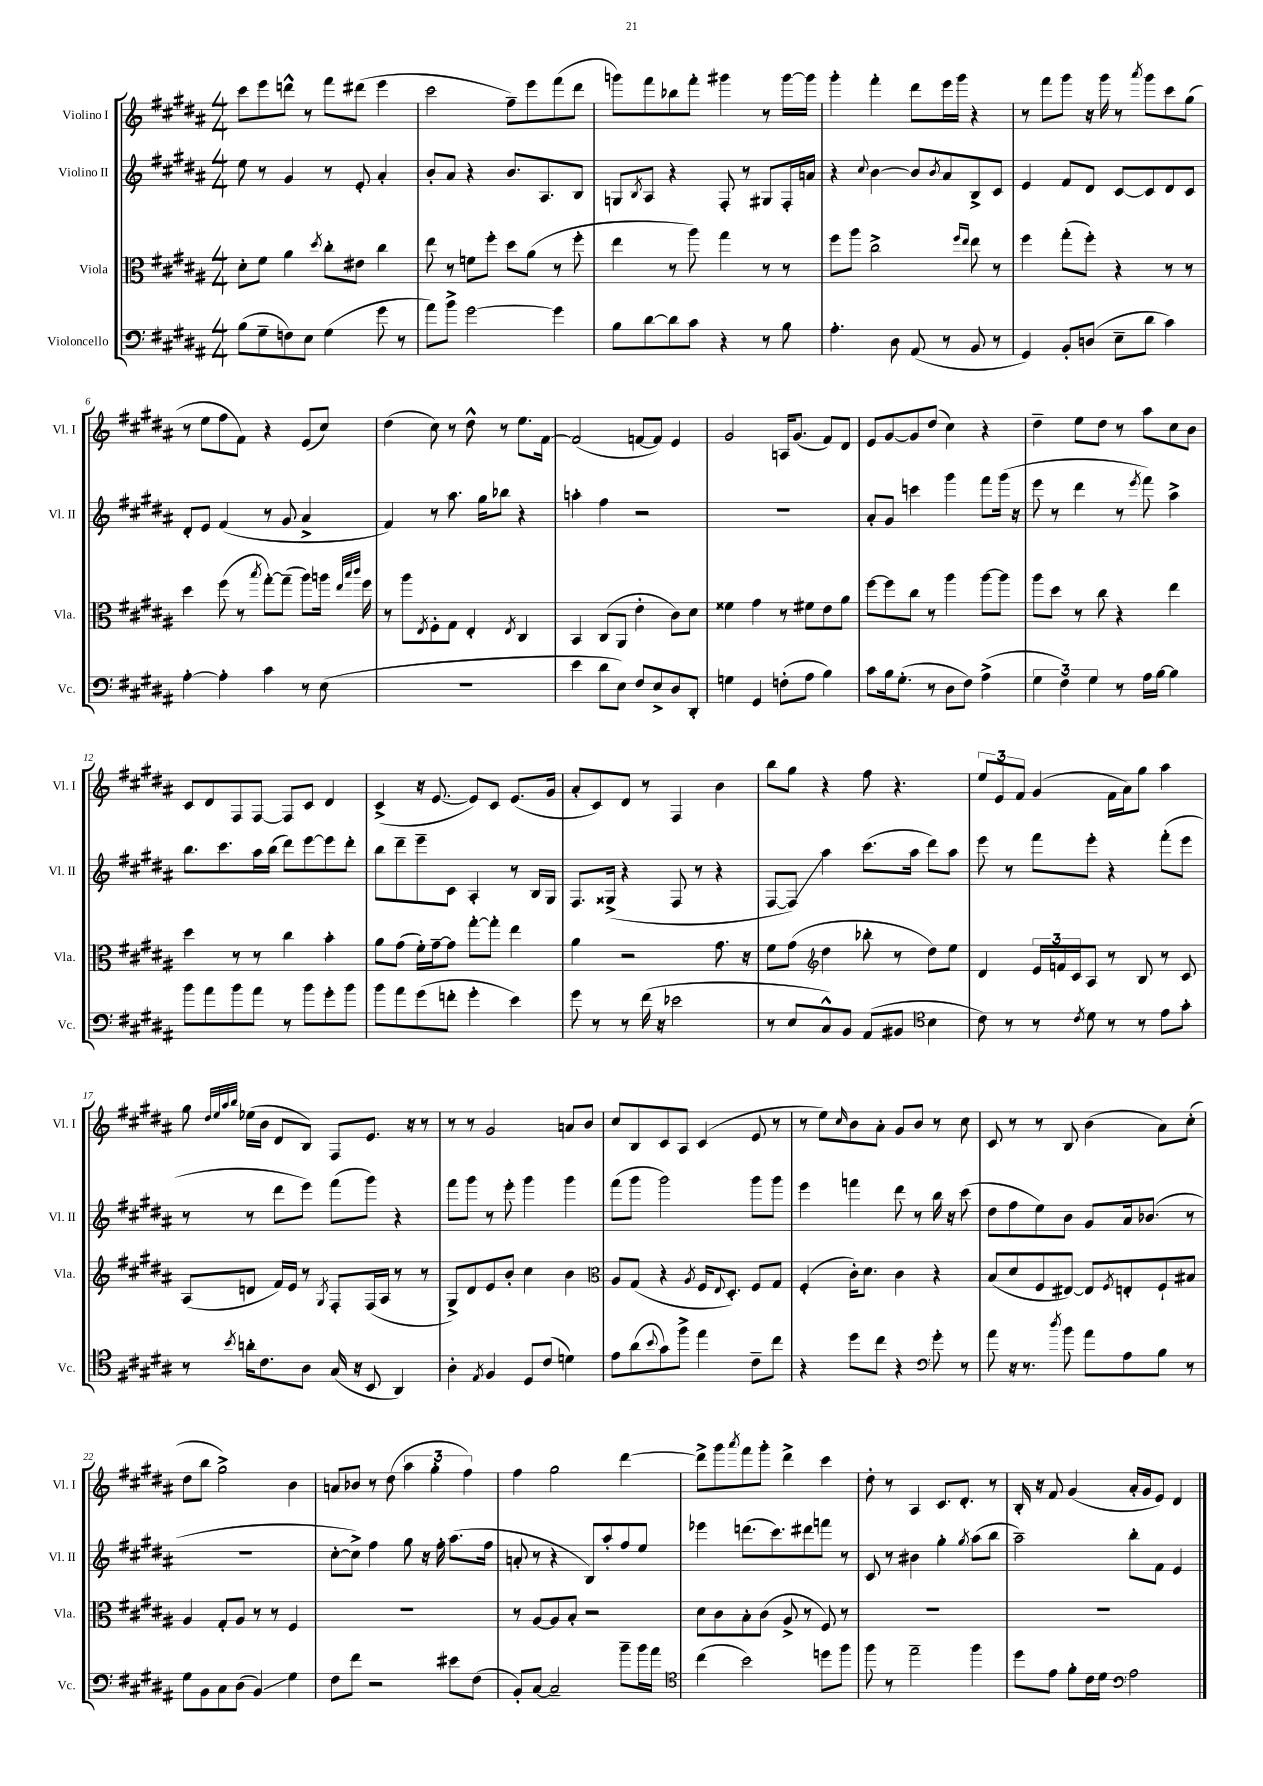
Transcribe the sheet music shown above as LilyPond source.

<<
\new StaffGroup <<
\new Staff = "s0" \with { instrumentName = "Violino I" shortInstrumentName = "Vl. I" } {
    \clef treble \key b \major \numericTimeSignature \time 4/4
    cis'''8 e'''8 d'''8-^ r8 fis'''8 dis'''8( e'''4 |
    cis'''2 fis''8--) e'''8 fis'''8( dis'''8 |
    g'''8) fis'''8 bes''8 fis'''8-. gis'''4 r8 gis'''16~ gis'''16 |
    gis'''4-. fis'''4-. dis'''8 e'''16 gis'''16 r4 |
    r8 fis'''8 gis'''8 r16 gis'''16 r8 \acciaccatura { ais'''8 } gis'''8 cis'''8 gis''8( |
    r8 e''8 fis''8 fis'8) r4 e'8( cis''8) |
    dis''4( cis''8) r8 dis''8-^ r8 e''8. fis'16~ |
    fis'2( f'8~ f'8) e'4 |
    gis'2 a16 gis'8.( fis'8) dis'8 |
    e'8 gis'8~ gis'8 dis''8( cis''4) r4 |
    dis''4-- e''8 dis''8 r8 ais''8 cis''8 b'8 |
    cis'8 dis'8 fis8 fis8~ fis8 cis'8 dis'4 |
    cis'4->( r16 e'8.~ e'8) cis'8 e'8.( gis'16 |
    ais'8-. cis'8) dis'8 r8 fis4 b'4 |
    b''8 gis''8 r4 fis''8 r4. |
    \tuplet 3/2 { e''8 e'8 fis'8 } gis'4( fis'16 ais'16) gis''8 ais''4 |
    gis''8 \grace { dis''32 e''32 ais''32 b''32 } ees''16( b'16 dis'8 b8) fis8 e'8. r16 r8 |
    r8 r8 gis'2 a'8 b'8 |
    cis''8 b8 cis'8 ais8 cis'4( e'8 r8 |
    r8 e''8) \grace { cis''16 } b'8 ais'8-. gis'8 b'8 r8 cis''8 |
    cis'8 r8 r8 b8 b'4( ais'8) cis''8-.( |
    dis''8 b''8 gis''2->) b'4 |
    a'8 bes'8 r8 dis''8( \tuplet 3/2 { ais''4 gis''4-. fis''4) } |
    fis''4 gis''2 dis'''4~ |
    dis'''8-> gis'''8 \acciaccatura { ais'''8 } fis'''8 gis'''8-. dis'''4-> cis'''4 |
    dis''8-. r8 ais4 cis'8. dis'8.-. r8 |
    b16-. r16 fis'8 gis'4( ais'16-. gis'16 e'8) dis'4 \bar "|." |
}
\new Staff = "s1" \with { instrumentName = "Violino II" shortInstrumentName = "Vl. II" } {
    \clef treble \key b \major \numericTimeSignature \time 4/4
    e''8 r8 gis'4 r8 e'8-. ais'4-. |
    b'8-. ais'8 r4 b'8. ais8. b8 |
    g8 \acciaccatura { b8 } ais8 r4 fis8-. r8 gis8 fis16-. a'16 |
    r4 \appoggiatura { cis''8 } b'4~ b'8 \acciaccatura { b'8 } ais'8 b8-> cis'8 |
    e'4 fis'8 dis'8 cis'8~ cis'8 dis'8 cis'8 |
    dis'8-. e'8 fis'4( r8 gis'8 ais'4-> |
    fis'4) r8 ais''8. gis''16 bes''8 r4 |
    a''4-. fis''4 r2 |
    R1 |
    ais'8-. gis'8 c'''4 gis'''4 fis'''8 gis'''16( r16 |
    e'''8 r8 dis'''4 r8 \acciaccatura { e'''8 } fis'''8) ais''4-> |
    b''8. cis'''8. ais''16 b''16( dis'''8) e'''8~ e'''8 dis'''8-. |
    b''8 dis'''8-- e'''8-- cis'8 ais4-. r8 b16 gis16 |
    fis8. gisis16->( r4 fis8 r8 r4 |
    fis8~ fis8\glissando) ais''4 cis'''8.( ais''16 dis'''8) ais''8 |
    e'''8 r8 fis'''8 e'''8-. r4 fis'''8-.( e'''8 |
    r8 r8 dis'''8 e'''8) fis'''8( gis'''8) r4 |
    fis'''8 gis'''8 r8 e'''8-. gis'''4 gis'''4 |
    fis'''8( gis'''8 gis'''2) gis'''8 gis'''8 |
    e'''4 f'''4 dis'''8 r8 b''16 r16 cis'''8( |
    dis''8 fis''8 e''8) b'8 gis'8 ais'16 bes'8.( r8 |
    R1 |
    cis''8~-. cis''8->) fis''4 gis''8 r16 fis''16-. ais''8.( fis''16 |
    a'8-. r8 r4 b8) ais''8-. fis''8 e''8 |
    ees'''4 d'''8.( cis'''8.) dis'''8 f'''8 r8 |
    cis'8 r8 bis'4 gis''4-. \acciaccatura { gis''8 } ais''8( b''8 |
    ais''2--) b''8-. fis'8 e'4 \bar "|." |
}
\new Staff = "s2" \with { instrumentName = "Viola" shortInstrumentName = "Vla." } {
    \clef alto \key b \major \numericTimeSignature \time 4/4
    dis'8-. fis'8 ais'4 \acciaccatura { dis''8 } cis''8-. eis'8 cis''4 |
    e''8 r8 f'8 fis''8-. dis''8 ais'8( r8 fis''8-. |
    e''4 r8 ais''8) gis''4 r8 r8 |
    fis''8 ais''8 cis''2-> \grace { fis''16 e''16 } e''8 r8 |
    fis''4 gis''8-.( fis''8-.) r4 r8 r8 |
    dis''4 fis''8( r8 \acciaccatura { b''8 } gis''8~-.) gis''8--( ais''8) a''16 \grace { e''32 b''32 cis'''32 } fis''16 |
    r8 ais''8 \acciaccatura { e8 } fis8-. gis8 e4-. \acciaccatura { e8 } cis4 |
    b,4 cis8( ais,8 e'4-. cis'8) dis'8 |
    fisis'4 gis'4 r8 fis'8 e'8 ais'8 |
    fis''8~ fis''8 cis''8 r8 ais''4 ais''8~ ais''8 |
    ais''8 dis''8 r8 cis''8 r4 e''4 |
    dis''4 r8 r8 cis''4 b'4-. |
    ais'8 gis'8( fis'16-.) gis'16~-- gis'8 gis''8~-. gis''8-. e''4 |
    ais'4 r2 gis'8. r16 |
    fis'8 gis'8( \clef treble dis''4 bes''8-. r8 dis''8) e''8 |
    dis'4 \tuplet 3/2 { e'16 f'16 cis'16 } ais8 r8 b8 r8 cis'8 |
    ais8( d'8 fis'16) e'16 r8 \acciaccatura { gis8 } fis8-. fis16( ais16 r8 r8 |
    gis8->) dis'8 e'8 b'8-. cis''4 b'4 |
    \clef alto ais8 gis8( r4 \acciaccatura { ais8 } fis16 \appoggiatura { e8 } dis8.-.) fis8 gis8 |
    fis4-.( cis'16-.) dis'8. cis'4 r4 |
    b8( dis'8 fis8 eis8~) eis8 \acciaccatura { fis8 } e8-. fis8-! bis8 |
    ais4 gis8-. ais8 r8 r8 fis4 |
    R1 |
    r8 ais8~ ais8 b8-. r2 |
    dis'8 cis'8 b8-. cis'8( ais8-> r8 fis8) r8 |
    R1 |
    R1 \bar "|." |
}
\new Staff = "s3" \with { instrumentName = "Violoncello" shortInstrumentName = "Vc." } {
    \clef bass \key b \major \numericTimeSignature \time 4/4
    b8( gis8-- f8) e8 gis4( gis'8 r8 |
    ais'8) b'8-> gis'2~ gis'4 |
    b8 dis'8~ dis'8 cis'8 r4 r8 b8 |
    ais4.-. dis8 ais,8( r8 b,8 r8 |
    gis,4) b,8-. d8( e8-- dis'8 cis'4) |
    ais4~-. ais4-. cis'4 r8 e8( |
    R1 |
    e'4 dis'8 e8) fis8 e8-> dis8 dis,8-. |
    g4 gis,4 f8-.( ais8 b4) |
    cis'8 b16 gis8.-.( r8 dis8 fis8) ais4->( |
    \tuplet 3/2 { gis4 fis4) gis4 } r8 ais16 b16~ b4 |
    b'8 ais'8 b'8 ais'8 r8 b'8 gis'8-. b'8 |
    b'8 ais'8 gis'8( f'8-. gis'4-. e'4) |
    gis'8 r8 r8 fis'16( r16 ees'2 |
    r8 e8 cis8-^) b,8 ais,8( bis,8 \clef tenor b4 |
    cis'8) r8 r8 \acciaccatura { cis'8 } dis'8 r8 r8 e'8 gis'8-. |
    r8 \acciaccatura { b'8 } a'16-. cis'8. ais8 gis16( r16 b,8 ais,4) |
    ais4-. \acciaccatura { e8 } fis4 dis8 cis'8( d'4) |
    e'8 ais'8( \appoggiatura { b'8 } gis'8) fis''8-> e''4 cis'8-- cis''8 |
    r4 dis''8 cis''8 r4 \clef bass gis'8-. r8 |
    ais'8 r16 r8. \acciaccatura { dis''8 } b'8 ais'8 ais8 b8 r8 |
    gis8 b,8 cis8 dis8( b,4\glissando) gis4 |
    fis8 fis'8 r2 eis'8 fis8( |
    b,8-.) cis8~ cis2-- b'8-- b'16 ais'16 |
    \clef tenor cis''4( b'2) d''8 fis''8 |
    fis''8 r8 e''2-- fis''4 |
    dis''8 e'8 fis'8-. cis'16 dis'16 \clef bass ais2 \bar "|." |
}
>>
>>
